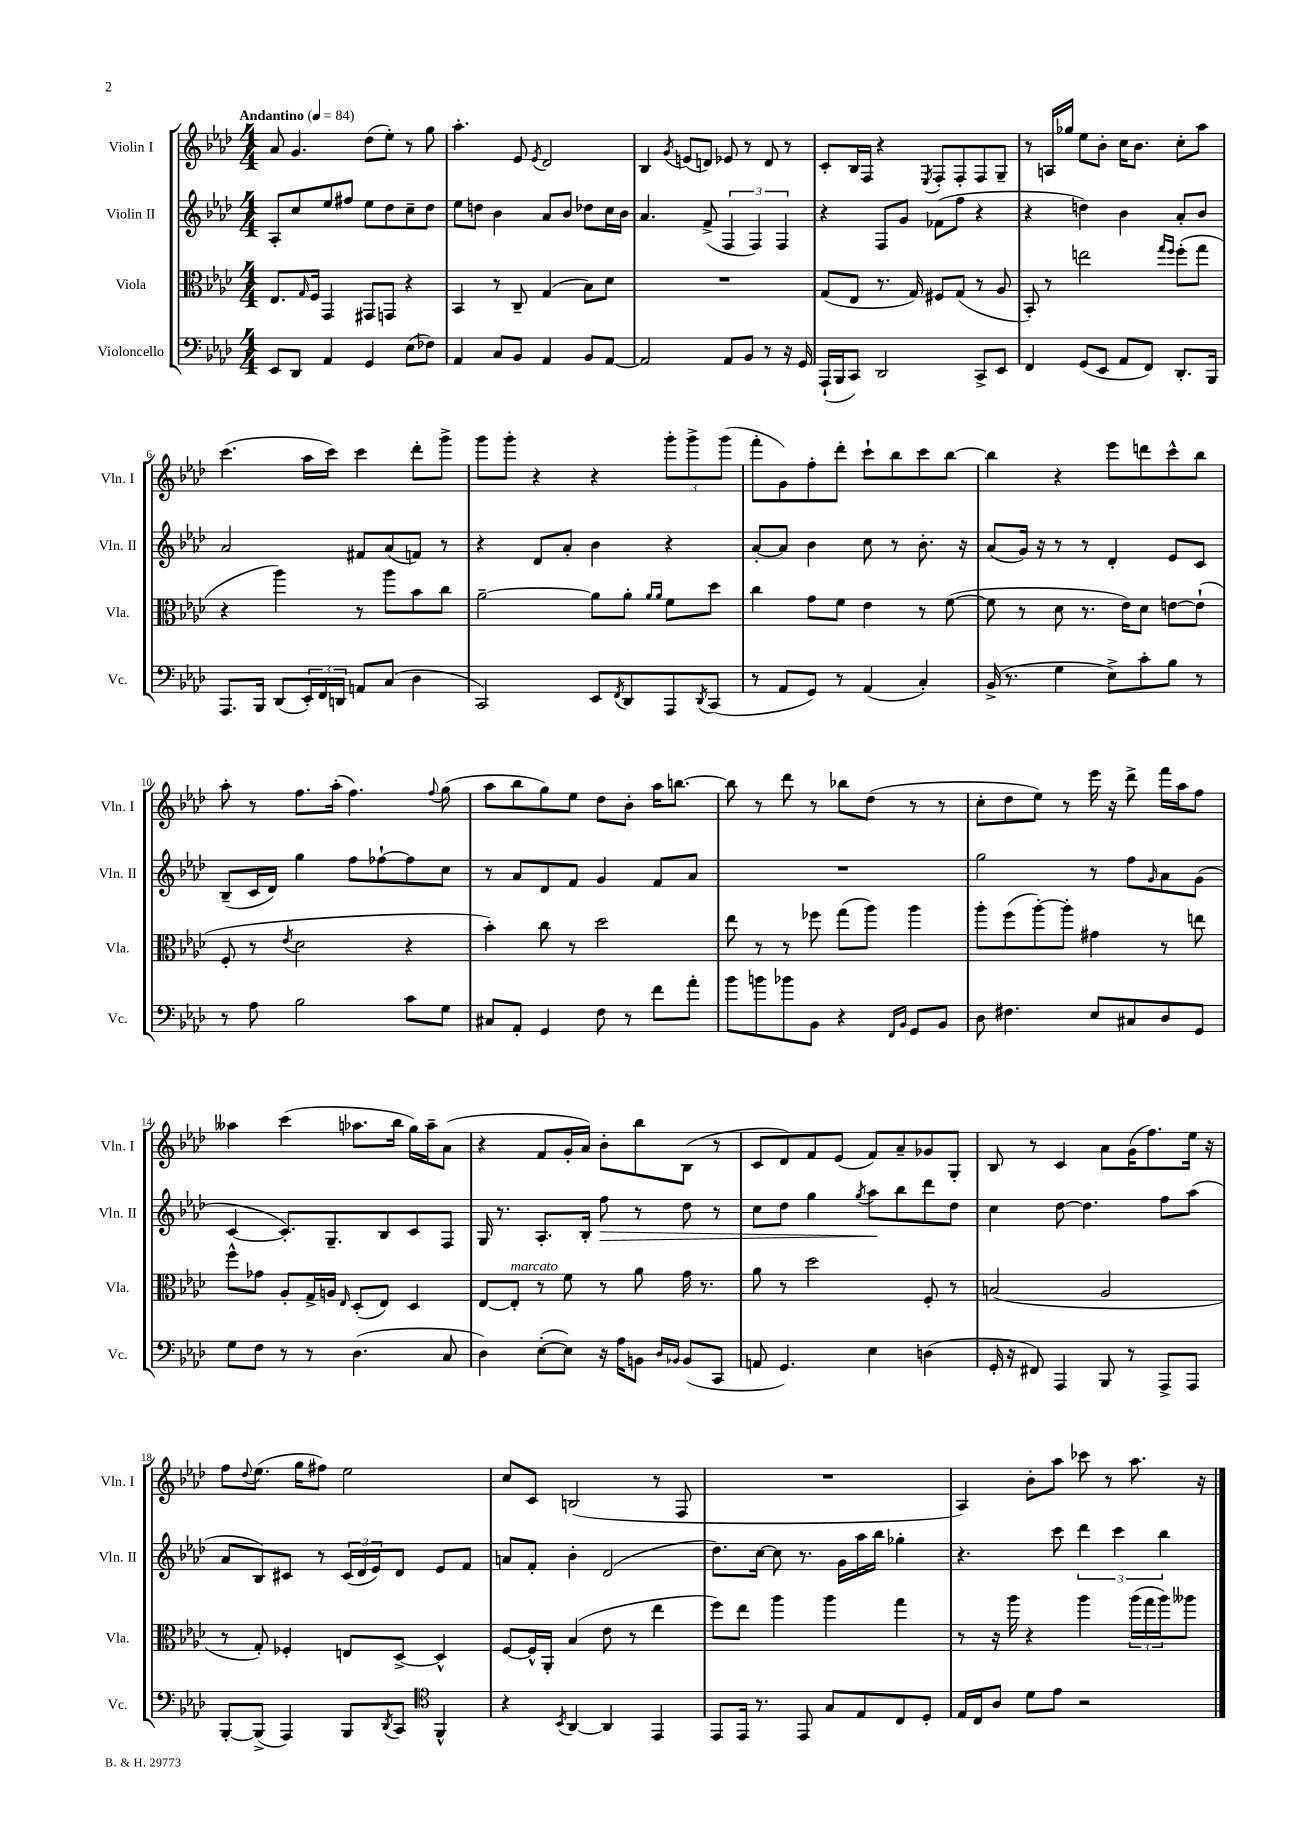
<<
\new StaffGroup <<
\new Staff = "s0" \with { instrumentName = "Violin I" shortInstrumentName = "Vln. I" } {
    \clef treble \key aes \major \numericTimeSignature \time 4/4 \tempo "Andantino" 4 = 84
    aes'8 g'4. des''8( ees''8-.) r8 g''8 |
    aes''4.-. ees'8 \acciaccatura { ees'8 } des'2 |
    bes4 \acciaccatura { g'8 } e'8( d'8) ees'8 r8 d'8 r8 |
    c'8-. bes16 f16 r4 \acciaccatura { ees8 } f8-. f8-. f8 g8-- |
    r8 a16 ges''16 ees''8 bes'8-. c''16 bes'8. c''8-. aes''8 |
    c'''4.( aes''16 c'''16) c'''4 des'''8-. g'''8-> |
    g'''8 g'''8-. r4 r4 \tuplet 3/2 { g'''8-. g'''8-> g'''8( } |
    f'''8-. g'8) f''8-. des'''8-. c'''8-! bes''8 c'''8 bes''8~ |
    bes''4 r4 ees'''8 d'''8 c'''8-^ bes''8 |
    aes''8-. r8 f''8. aes''16-.( f''4.) \appoggiatura { f''8 } g''8( |
    aes''8 bes''8 g''8) ees''8 des''8 bes'8-. aes''16 b''8.~ |
    b''8 r8 des'''8 r8 bes''8 des''8( r8 r8 |
    c''8-. des''8 ees''8) r8 ees'''16 r16 des'''8-> f'''16 aes''16 f''8 |
    aeses''4 c'''4( aes''8. bes''16 g''16) aes''16-- aes'8( |
    r4 f'8 g'16-. aes'16) bes'8-. bes''8 bes8( r8 |
    c'8 des'8) f'8 ees'8( f'8) aes'8-- ges'8 g8-. |
    bes8 r8 c'4 aes'8 g'16( f''8.) ees''16 r16 |
    f''8 \appoggiatura { des''8 } ees''8.( g''16 fis''8) ees''2 |
    c''8 c'8 b2( r8 f8 |
    R1 |
    aes4) bes'8-. aes''8 ces'''8 r8 aes''8. r16 \bar "|." |
}
\new Staff = "s1" \with { instrumentName = "Violin II" shortInstrumentName = "Vln. II" } {
    \clef treble \key aes \major \numericTimeSignature \time 4/4
    aes8-. c''8 ees''8 fis''8 ees''8 des''8 c''8-- des''8 |
    ees''8 d''8 bes'4 aes'8 bes'8 des''8 c''16 bes'16 |
    aes'4. f'8->( \tuplet 3/2 { f4 f4) f4 } |
    r4 f8 g'8 fes'8( f''8 r4 |
    r4 d''4) bes'4 aes'8-. bes'8 |
    aes'2 fis'8 aes'8( f'8) r8 |
    r4 des'8 aes'8-. bes'4 r4 |
    aes'8~-. aes'8 bes'4 c''8 r8 bes'8.-. r16 |
    aes'8( g'16) r16 r8 r8 des'4-. ees'8 c'8 |
    bes8--( c'16 des'16) g''4 f''8 fes''8~-! fes''8 c''8 |
    r8 aes'8 des'8 f'8 g'4 f'8 aes'8 |
    R1 |
    g''2 r8 f''8 \grace { g'16 } aes'8 g'8( |
    c'4~ c'8.-.) g8.-- bes8 c'8 f8 |
    g16 r8. aes8.-. bes16-. f''8\> r8 des''8 r8 |
    c''8 des''8 g''4 \acciaccatura { g''8 } aes''8\! bes''8 des'''8 des''8 |
    c''4 des''8~ des''4. f''8 aes''8( |
    aes'8 bes8) cis'8 r8 \tuplet 3/2 { cis'16( des'16 ees'16) } des'8 ees'8 f'8 |
    a'8 f'8-. bes'4-. des'2( |
    des''8.) c''16~ c''8 r8. g'16 aes''16 bes''16 ges''4-. |
    r4. c'''8 \tuplet 3/2 { des'''4 c'''4 bes''4 } \bar "|." |
}
\new Staff = "s2" \with { instrumentName = "Viola" shortInstrumentName = "Vla." } {
    \clef alto \key aes \major \numericTimeSignature \time 4/4
    ees8. \grace { g16 } f16 g,4 gis,8 g,8 r4 |
    bes,4 r8 c8-- g4( bes8) des'8 |
    R1 |
    g8( ees8 r8. g16) fis8 g8( r8 aes8 |
    bes,8-.) r8 e''2 \grace { g''16 f''16 } f''8-.( g''8 |
    r4 aes''4) r8 aes''8 bes'8 c''8 |
    aes'2~-- aes'8 aes'8-. \grace { aes'16 aes'16 } f'8 des''8 |
    c''4 g'8 f'8 ees'4 r8 f'8~( |
    f'8 r8 des'8 r8. ees'16) des'8 e'8~ e'8-!( |
    f8-. r8 \acciaccatura { ees'8 } des'2 r4 |
    bes'4-.) c''8 r8 des''2 |
    ees''8 r8 r8 fes''8 g''8( aes''8) aes''4 |
    aes''8-. f''8( aes''8~-.) aes''8-. gis'4 r8 e''8 |
    f''8-^ ges'8 aes8-. g16-> a16 \grace { ees16 } des8-.( ees8) des4 |
    ees8~ ees8-.^\markup { \italic "marcato" } r8 f'8 r8 aes'8 g'16 r8. |
    aes'8 r8 des''2 f8-. r8 |
    b2( aes2 |
    r8 g8-.) fes4-. e8 des8~-> des4-^ |
    f8~ f16-^ aes,16-. bes4( ees'8 r8 ees''4 |
    f''8) ees''8 aes''4 aes''4 g''4 |
    r8 r16 aes''16 r4 aes''4 \tuplet 3/2 { aes''16( g''16 aes''16) } aeses''8 \bar "|." |
}
\new Staff = "s3" \with { instrumentName = "Violoncello" shortInstrumentName = "Vc." } {
    \clef bass \key aes \major \numericTimeSignature \time 4/4
    ees,8 des,8 aes,4 g,4 ees8( fes8) |
    aes,4 c8 bes,8 aes,4 bes,8 aes,8~ |
    aes,2 aes,8 bes,8 r8 r16 g,16 |
    aes,,16-!( bes,,16 c,8) des,2 c,8-> ees,8 |
    f,4 g,8( ees,8 aes,8 f,8) des,8.-. bes,,16 |
    aes,,8. bes,,16 des,8( \tuplet 3/2 { ees,16-.) f,16 d,16 } a,8 c8( des4 |
    c,2) ees,8 \acciaccatura { f,8 } des,8 aes,,8 \acciaccatura { des,8 } c,8( |
    r8 aes,8 g,8) r8 aes,4( c4-.) |
    bes,16->( r8. g4 ees8->) c'8-. bes8 r8 |
    r8 aes8 bes2 c'8 g8 |
    cis8 aes,8-. g,4 f8 r8 f'8 aes'8-. |
    bes'8 b'8 bes'8 bes,8 r4 \grace { f,16 bes,16 } g,8 bes,8 |
    des8 fis4. ees8 cis8 des8 g,8 |
    g8 f8 r8 r8 des4.( c8 |
    des4) ees8~-.( ees8) r16 aes16 b,8 \grace { des16 bes,16 } bes,8( c,8 |
    a,8 g,4.) ees4 d4( |
    g,16-. r16 fis,8) aes,,4 bes,,8 r8 aes,,8-> aes,,8 |
    bes,,8~-. bes,,8->( aes,,4) bes,,8 \acciaccatura { des,8 } c,8 \clef tenor f,4-^ |
    r4 \acciaccatura { bes,8 } aes,4~ aes,4 ees,4 |
    ees,8 ees,16 r8. ees,8 g8 ees8 c8 des8-. |
    ees16 c16 aes8 des'8 ees'8 r2 \bar "|." |
}
>>
>>
